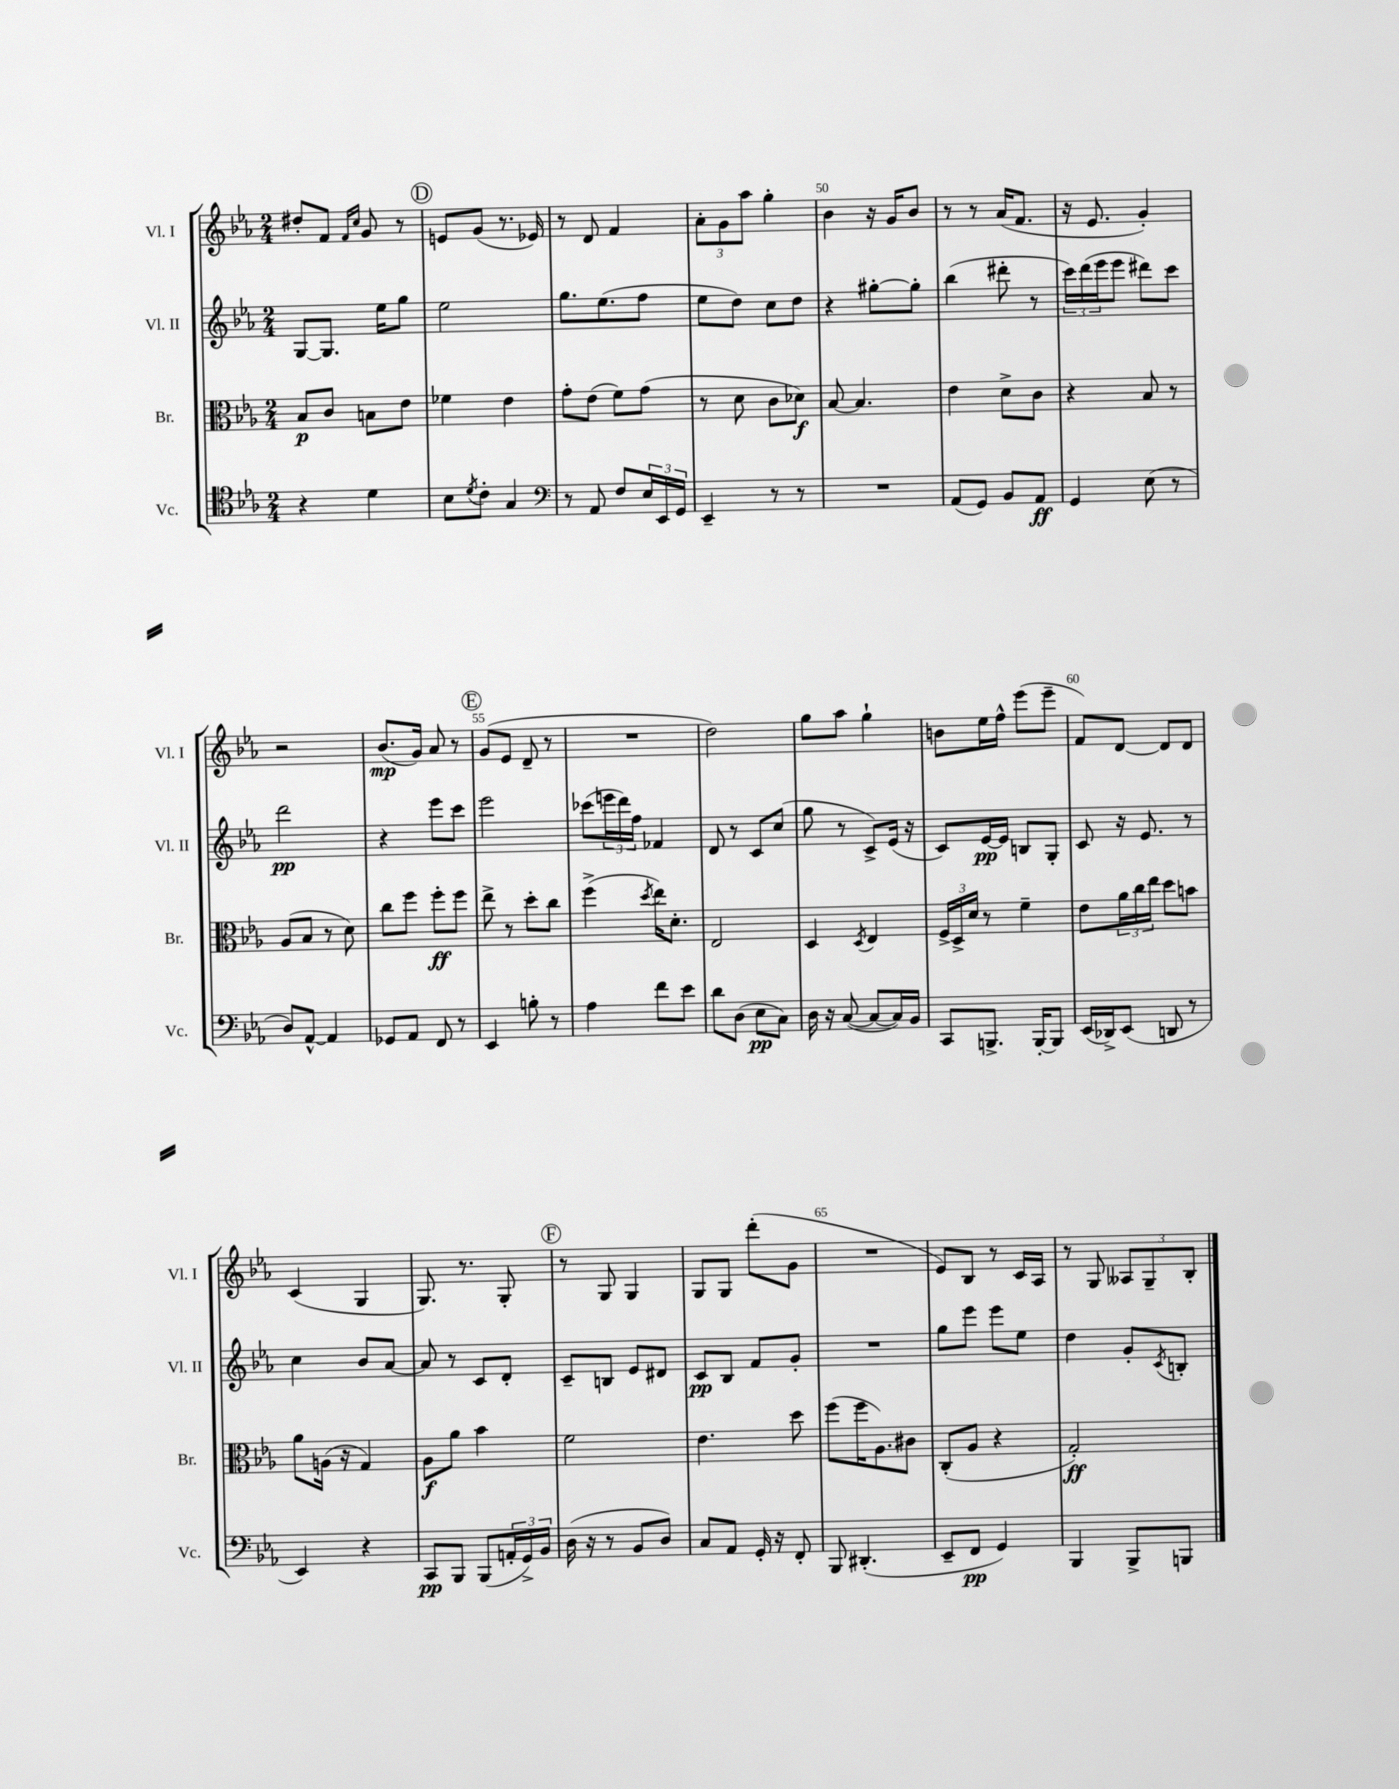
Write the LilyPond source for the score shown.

<<
\new StaffGroup <<
\new Staff = "s0" \with { instrumentName = "Vl. I" shortInstrumentName = "Vl. I" } {
    \clef treble \key ees \major \numericTimeSignature \time 2/4
    dis''8-. f'8 \grace { f'16 c''16 } g'8 r8 |
    \mark \markup { \circle "D" } e'8 g'8( r8. ees'16) |
    r8 d'8 f'4 |
    \tuplet 3/2 { aes'8-. g'8 aes''8 } g''4-. |
    bes'4 r16 g'16 bes'8 |
    r8 r8 aes'16( f'8. |
    r16 ees'8. g'4-.) |
    r2 |
    bes'8.\mp( g'16) aes'8 r8 |
    \mark \markup { \circle "E" } g'8( ees'8 d'8-- r8 |
    R2 |
    d''2) |
    g''8 aes''8 g''4-! |
    b'8 ees''16 f''16-^ ees'''8( ees'''8-- |
    f'8) d'8~ d'8 d'8 |
    c'4( g4 |
    g8.) r8. g8-. |
    \mark \markup { \circle "F" } r8 g8 g4 |
    g8 g8 d'''8-.( g'8 |
    R2 |
    ees'8) bes8 r8 c'16 aes16 |
    r8 g8 \tuplet 3/2 { aeses8 g8-- bes8-. } \bar "|." |
}
\new Staff = "s1" \with { instrumentName = "Vl. II" shortInstrumentName = "Vl. II" } {
    \clef treble \key ees \major \numericTimeSignature \time 2/4
    g8~ g8. ees''16 g''8 |
    \mark \markup { \circle "D" } ees''2 |
    g''8. ees''8.( f''8 |
    ees''8 d''8) c''8 d''8 |
    r4 gis''8~-. gis''8-. |
    bes''4( dis'''8-. r8 |
    \tuplet 3/2 { c'''16) d'''16( ees'''16 } ees'''8 dis'''8) c'''8 |
    d'''2\pp |
    r4 ees'''8 c'''8 |
    \mark \markup { \circle "E" } ees'''2 |
    ces'''8( \tuplet 3/2 { e'''16 d'''16) f''16 } fes'4 |
    d'8 r8 c'8 c''8( |
    g''8 r8 c'8->) ees'16( r16 |
    c'8) ees'16~\pp ees'16 b8 g8-. |
    c'8 r16 ees'8. r8 |
    c''4 bes'8 aes'8~ |
    aes'8 r8 c'8 d'8-. |
    \mark \markup { \circle "F" } c'8-- b8 ees'8 dis'8 |
    c'8\pp bes8 f'8 g'8-. |
    R2 |
    g''8 ees'''8 ees'''8 ees''8 |
    d''4 g'8-. \acciaccatura { c'8 } b8-. \bar "|." |
}
\new Staff = "s2" \with { instrumentName = "Br." shortInstrumentName = "Br." } {
    \clef alto \key ees \major \numericTimeSignature \time 2/4
    bes8\p c'8 b8 ees'8 |
    \mark \markup { \circle "D" } fes'4 ees'4 |
    g'8-. ees'8( f'8) g'8( |
    r8 d'8 c'8 des'8\f) |
    bes8~ bes4. |
    ees'4 d'8-> c'8 |
    r4 bes8 r8 |
    aes8( bes8 r8 d'8) |
    c''8 f''8 f''8-.\ff f''8 |
    \mark \markup { \circle "E" } ees''8-> r8 d''8-. c''8 |
    f''4->( \acciaccatura { d''8 } ees''16) d'8.-. |
    ees2 |
    d4 \acciaccatura { d8 } ees4 |
    \tuplet 3/2 { f16-> d16-> d'16 } r8 f'4-- |
    ees'8 \tuplet 3/2 { aes'16 c''16 ees''16 } d''8 b'8 |
    aes'8 a16( r16 g4) |
    aes8\f aes'8 bes'4 |
    \mark \markup { \circle "F" } f'2 |
    ees'4. d''8 |
    f''8( f''16 aes8.) cis'8 |
    c8-.( aes8 r4 |
    g2-.\ff) \bar "|." |
}
\new Staff = "s3" \with { instrumentName = "Vc." shortInstrumentName = "Vc." } {
    \clef tenor \key ees \major \numericTimeSignature \time 2/4
    r4 d'4 |
    \mark \markup { \circle "D" } bes8 \acciaccatura { d'8 } c'8-. g4 |
    \clef bass r8 aes,8 f8 \tuplet 3/2 { ees16 ees,16 g,16 } |
    ees,4-- r8 r8 |
    R2 |
    aes,8( g,8) bes,8 aes,8\ff |
    g,4 ees8( r8 |
    d8) aes,8~-^ aes,4 |
    ges,8 aes,8 f,8 r8 |
    \mark \markup { \circle "E" } ees,4 b8-. r8 |
    aes4 f'8 ees'8 |
    d'8 d8( ees8\pp c8) |
    d16 r16 c8~( c8~ c16) bes,16 |
    c,8 b,,8.-> b,,16~-. b,,8 |
    ees,16( des,16->) ees,8( d,8 r8 |
    ees,4) r4 |
    c,8\pp bes,,8 bes,,8( \tuplet 3/2 { a,16-. g,16->) bes,16 } |
    \mark \markup { \circle "F" } d16( r16 r8 bes,8 d8) |
    c8 aes,8 g,16-. r16 f,8-. |
    bes,,8 dis,4.-.( |
    ees,8-- f,8\pp g,4) |
    bes,,4 bes,,8-> b,,8 \bar "|." |
}
>>
>>
\layout { \context { \Score currentBarNumber = #46 \override BarNumber.break-visibility = ##(#f #t #t) barNumberVisibility = #(every-nth-bar-number-visible 5) } }
